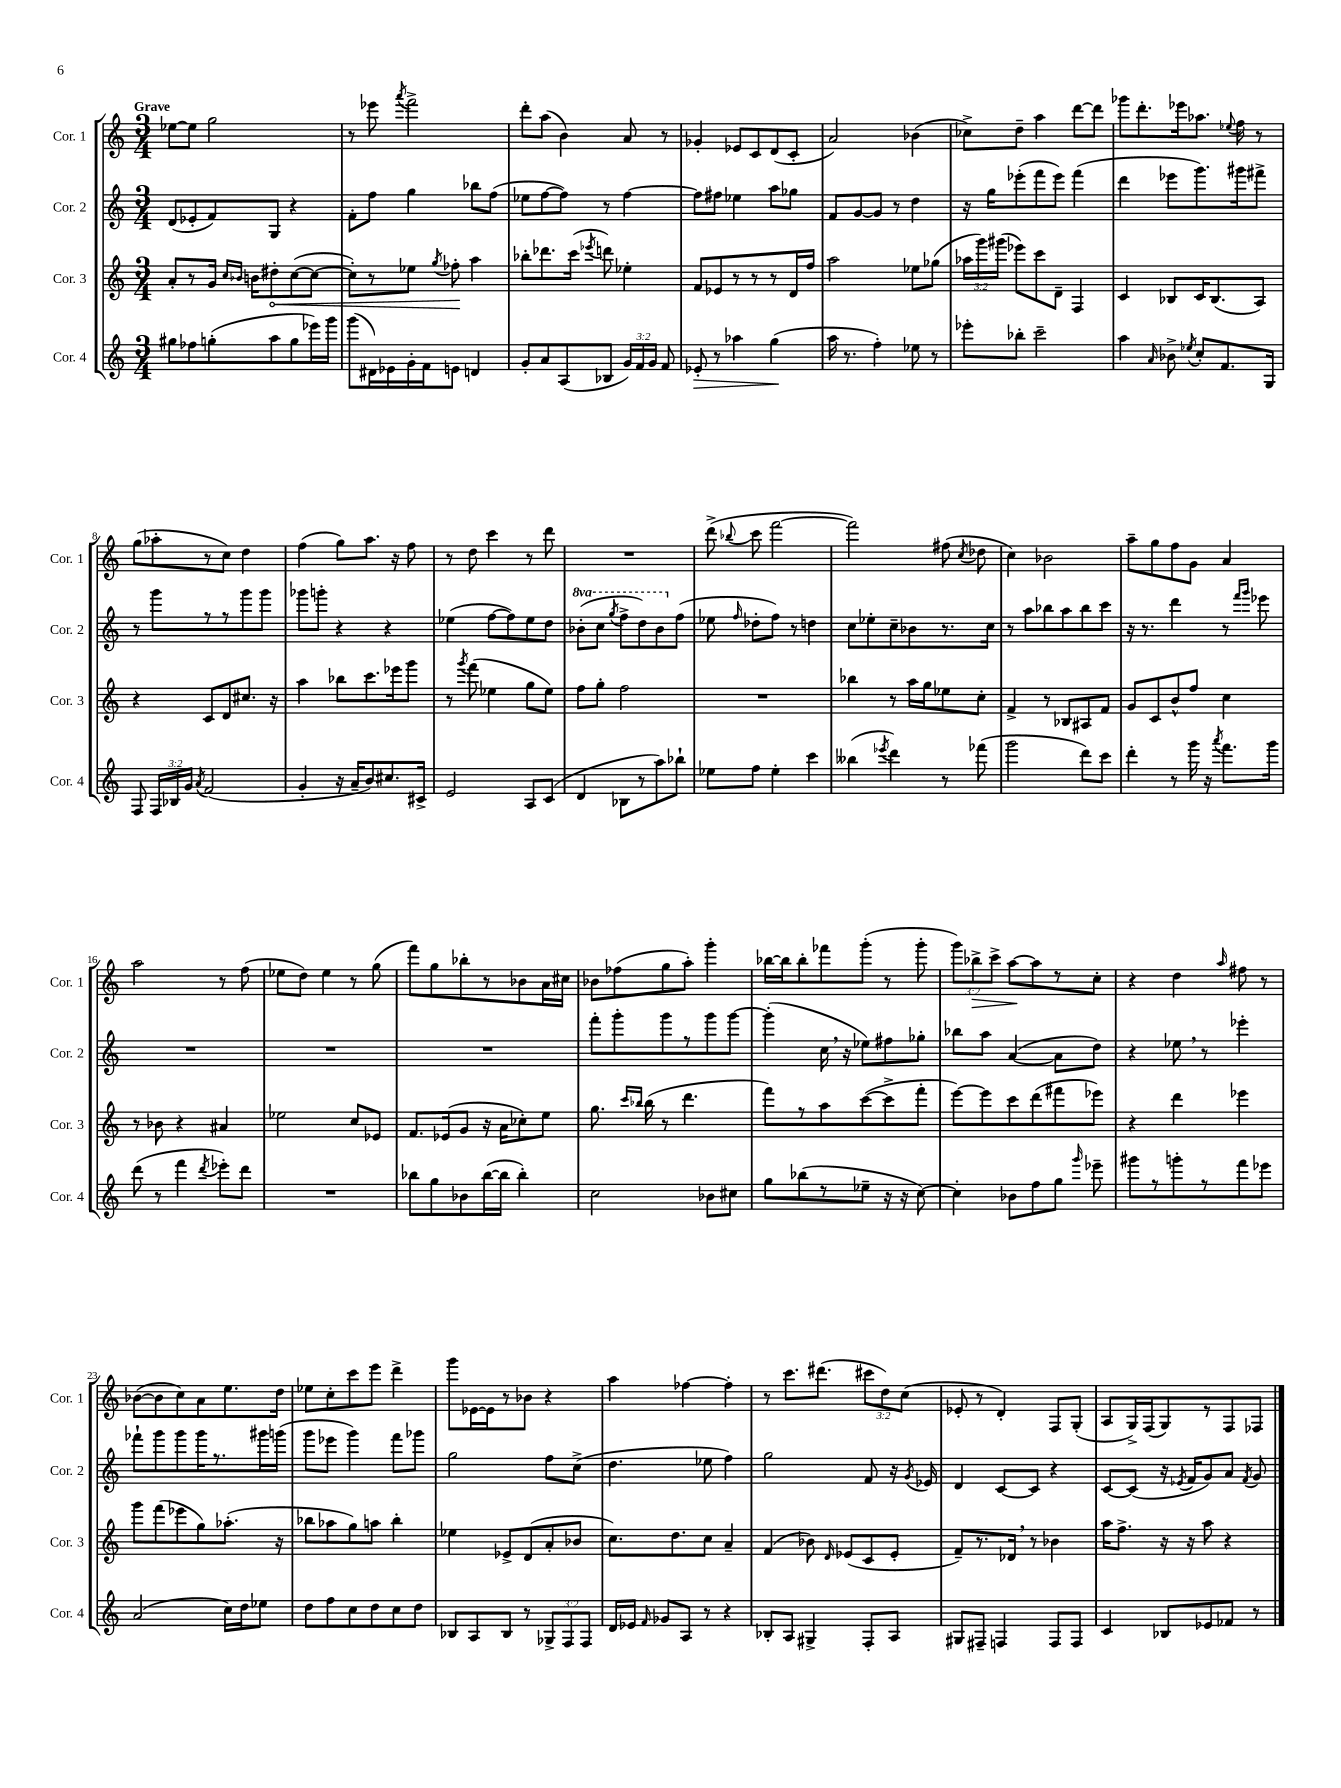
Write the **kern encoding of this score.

**kern	**kern	**kern	**kern
*staff4	*staff3	*staff2	*staff1
*clefG2	*clefG2	*clefG2	*clefG2
*k[]	*k[]	*k[]	*k[]
*M3/4	*M3/4	*M3/4	*M3/4
8gg#	8a'	(8d	[8ee-
8ff-	8r	8e-'	8ee-]
(8gg'	16g	8f)	2gg
.	16qqcc	.	.
.	16qqb-	.	.
.	16b	.	.
8aa	8dd#'	8G	.
8gg	([8cc	4r	.
16eee-)	8cc_	.	.
16ggg	.	.	.
=	=	=	=
(8ggg	8cc'])	8f'	8r
16d#)	8r	8ff	8eee-
16e-	.	.	.
.	.	.	8qaaa
16g'	8ee-	4gg	2fff^
16f	.	.	.
.	8qgg	.	.
8e	8ff-'	.	.
4d	4aa	8bb-	.
.	.	(8ff	.
=	=	=	=
8g'	8bb-'	8ee-	8ddd'
8a	8.ddd-	[8ff	(8aa
(8A	.	8ff])	4b)
.	(16ccc	.	.
.	8qeee-	.	.
8B-	8ddd)	8r	.
24g)	4ee-'	[4ff	8a
24f	.	.	.
24g	.	.	.
8f	.	.	8r
=	=	=	=
8e-'	8f	8ff]	4g-'
8r	8e-	8ff#	.
4aa-	8r	4ee-	8e-
.	8r	.	8c
(4gg	8r	8aa	(8d
.	16d	8gg-	8c'
.	16ff	.	.
=	=	=	=
16aa	2aa	8f	2a)
8.r	.	.	.
.	.	[8g	.
4ff')	.	8g]	.
.	.	8r	.
8ee-	8ee-	4dd	(4b-
8r	(8gg-	.	.
=	=	=	=
8eee-'	24aa-	16r	8cc-^)
.	24ggg)	.	.
.	.	16gg	.
.	(24ggg#	.	.
8bb-'	8eee-)	(8eee-'	8dd~
2ccc~	8ccc	8fff	4aa
.	8d~	8eee-)	.
.	4F	(4fff	[8ddd
.	.	.	8ddd]
=	=	=	=
4aa	4c	4ddd	8ggg-
.	.	.	8.ddd'
16qqa	.	.	.
8b-^	8B-	8eee-	.
.	.	.	16eee-
8qee-	.	.	.
8cc'	16c	8.ggg)	8.aa-
.	(8.B-	.	.
8.f	.	.	.
.	.	.	8qqee-
.	.	16ggg#	16ff
.	8A)	8fff#^	8r
16G	.	.	.
=	=	=	=
8F	4r	8r	(8gg
24F	.	8ggg	8aa-'
24B-	.	.	.
24g	.	.	.
8qa	.	.	.
(2f	8c	8r	8r
.	8d	8r	8cc)
.	8.cc#	8ggg	4dd
.	.	8ggg	.
.	16r	.	.
=	=	=	=
4g'	4aa	8ggg-	(4ff
.	.	8ggg'	.
16r	8bb-	4r	8gg)
16a~	.	.	.
8b)	8.ccc	.	8.aa
8.cc#	.	4r	.
.	16eee-	.	16r
.	8ggg	.	8ff
16c#^	.	.	.
=	=	=	=
2e	8r	(4ee-	8r
.	8qggg	.	.
.	(8fff	.	8dd
.	4ee-	[8ff	4ccc
.	.	8ff])	.
8A	8gg	8ee-	8r
(8c	8ee-)	8dd	8ddd
=	=	=	=
4d	8ff	(8bb-'	2.r
.	8gg'	8ccc	.
.	.	8qggg	.
8B-	2ff	8fff^	.
8r	.	8ddd)	.
8aa)	.	8bb-	.
8bb-`	.	(8ff	.
=	=	=	=
8ee-	2.r	8ee-	(8ddd^
.	.	16qqff	8qqbb-
8ff	.	8dd-'	8ccc
4ee-'	.	8ff)	[2fff
.	.	8r	.
4ccc	.	4dd	.
=	=	=	=
(4bb--	4bb-	8cc	2fff])
.	.	8ee-'	.
8qeee-	.	.	.
4ddd)	8r	8cc~	.
.	16aa	8b-	.
.	16gg	.	.
8r	8ee-	8.r	(8ff#
.	.	.	8qcc
(8fff-	8cc'	.	8dd-
.	.	16cc	.
=	=	=	=
2ggg	4f^	8r	4cc)
.	.	8aa	.
.	8r	8bb-	2b-
.	8B-	8aa	.
8ddd)	8A#	8bb-	.
8ccc	8f	8ccc	.
=	=	=	=
4ddd'	8g	16r	8aa~
.	.	8.r	.
.	8c	.	8gg
8r	8b^^	4ddd	8ff
16ggg	8ff	.	8g
16r	.	.	.
8qaaa	.	.	.
8.fff	4cc	8r	4a
.	.	16qqfff	.
.	.	16qqggg	.
.	.	8eee-	.
16ggg	.	.	.
=	=	=	=
(8ddd	8r	2.r	2aa
8r	8b-	.	.
4fff	4r	.	.
8qddd	.	.	.
8eee-')	4a#	.	8r
8ddd	.	.	(8ff
=	=	=	=
2.r	2ee-	2.r	8ee-
.	.	.	8dd)
.	.	.	4ee-
.	8cc	.	8r
.	8e-	.	(8gg
=	=	=	=
8bb-	8.f	2.r	8fff)
8gg	.	.	8gg
.	(16e-	.	.
8b-	8g	.	8bb-'
([16bb-	16r	.	8r
16bb-]	16a	.	.
4bb-')	8cc-')	.	8b-
.	8ee	.	16a
.	.	.	16cc#
=	=	=	=
2cc	8.gg	8fff'	8b-
.	.	8ggg'	(8ff-
.	16qqccc	.	.
.	16qqbb-	.	.
.	(16bb-	.	.
.	8r	8ggg	8gg
.	4.ddd	8r	8aa')
8b-	.	8ggg	4ggg'
8cc#	.	[8ggg	.
=	=	=	=
8gg	8fff)	(4ggg']	[16bb-
.	.	.	16bb-]
(8bb-	8r	.	8bb-'
8r	8aa	16cc	8fff-
.	.	16r	.
8ee-~	([8ccc	8ee-)	(8ggg'
16r	8ccc^]	8ff#	8r
16r	.	.	.
[8cc)	8fff'	8gg-'	8ggg'
=	=	=	=
4cc']	[8eee)	8bb-	12ggg)
.	.	.	12bb-^
.	8eee]	8aa	.
.	.	.	12ccc^
8b-	8ccc	([4a	[8aa
8ff	(8ddd	.	8aa]
8gg	8fff#	8a]	8r
16qqggg	.	.	.
8eee-~	8eee-)	8dd)	8cc'
=	=	=	=
8ggg#	4r	4r	4r
8r	.	.	.
8ggg'	4ddd	8ee-	4dd
8r	.	8r	.
.	.	.	16qqaa
8fff	4eee-	4eee-'	8ff#
8eee-	.	.	8r
=	=	=	=
(2a	8ggg	8fff-`	([8b-
.	(8fff	8ggg	8b-]
.	8eee-	8ggg	8cc)
.	8gg)	16ggg	8a
.	.	8.r	.
16cc)	(8.aa-'	.	8.ee
16dd	.	.	.
8ee-	.	16ggg#	.
.	16r	(16ggg	16dd
=	=	=	=
8dd	8bb-	8ggg	8ee-
8ff	8aa-	8eee-	8cc'
8cc	8gg)	4ggg)	8ccc
8dd	8aa	.	8eee
8cc	4bb-'	8fff	4ddd^
8dd	.	8ggg-	.
=	=	=	=
8B-	4ee-	2gg	8ggg
8A	.	.	[16e-
.	.	.	16e-]
8B-	8e-^	.	8r
8r	(8d	.	8b-
12G-^	8a'	8ff	4r
12F	.	.	.
.	8b-	(8cc^	.
12F	.	.	.
=	=	=	=
16d	8.cc)	4.dd	4aa
16e-	.	.	.
16qqf	.	.	.
8g-	.	.	.
.	8.dd	.	.
8A	.	.	[4ff-
8r	8cc	8ee-	.
4r	4a~	4ff)	4ff-']
=	=	=	=
8B-'	(4f	2gg	8r
8A	.	.	8.ccc
4G#^	8b-)	.	.
.	.	.	(8.ddd#
.	16qqd	.	.
.	(8e-	.	.
8F'	8c	8f	12ccc#
.	.	.	12dd)
8A	8e-'	16r	.
.	.	.	(12cc
.	.	8qg	.
.	.	16e-	.
=	=	=	=
8G#	8f~)	4d	8e-'
8F#~	8.r	.	8r
4F	.	[8c	4d')
.	16d-	.	.
.	8r	8c]	.
8F	4b-	4r	8F
8F	.	.	(8G'
=	=	=	=
4c	16aa	[8c	8A
.	8.ff^	.	.
.	.	(8c]	16G^)
.	.	.	(16F
8B-	16r	16r	8G)
.	.	8qe-	.
.	16r	16f	.
8e-	8aa	8g)	8r
8f-	4r	8a	8F
.	.	8qf	.
8r	.	8g	8F-
==	==	==	==
*-	*-	*-	*-
